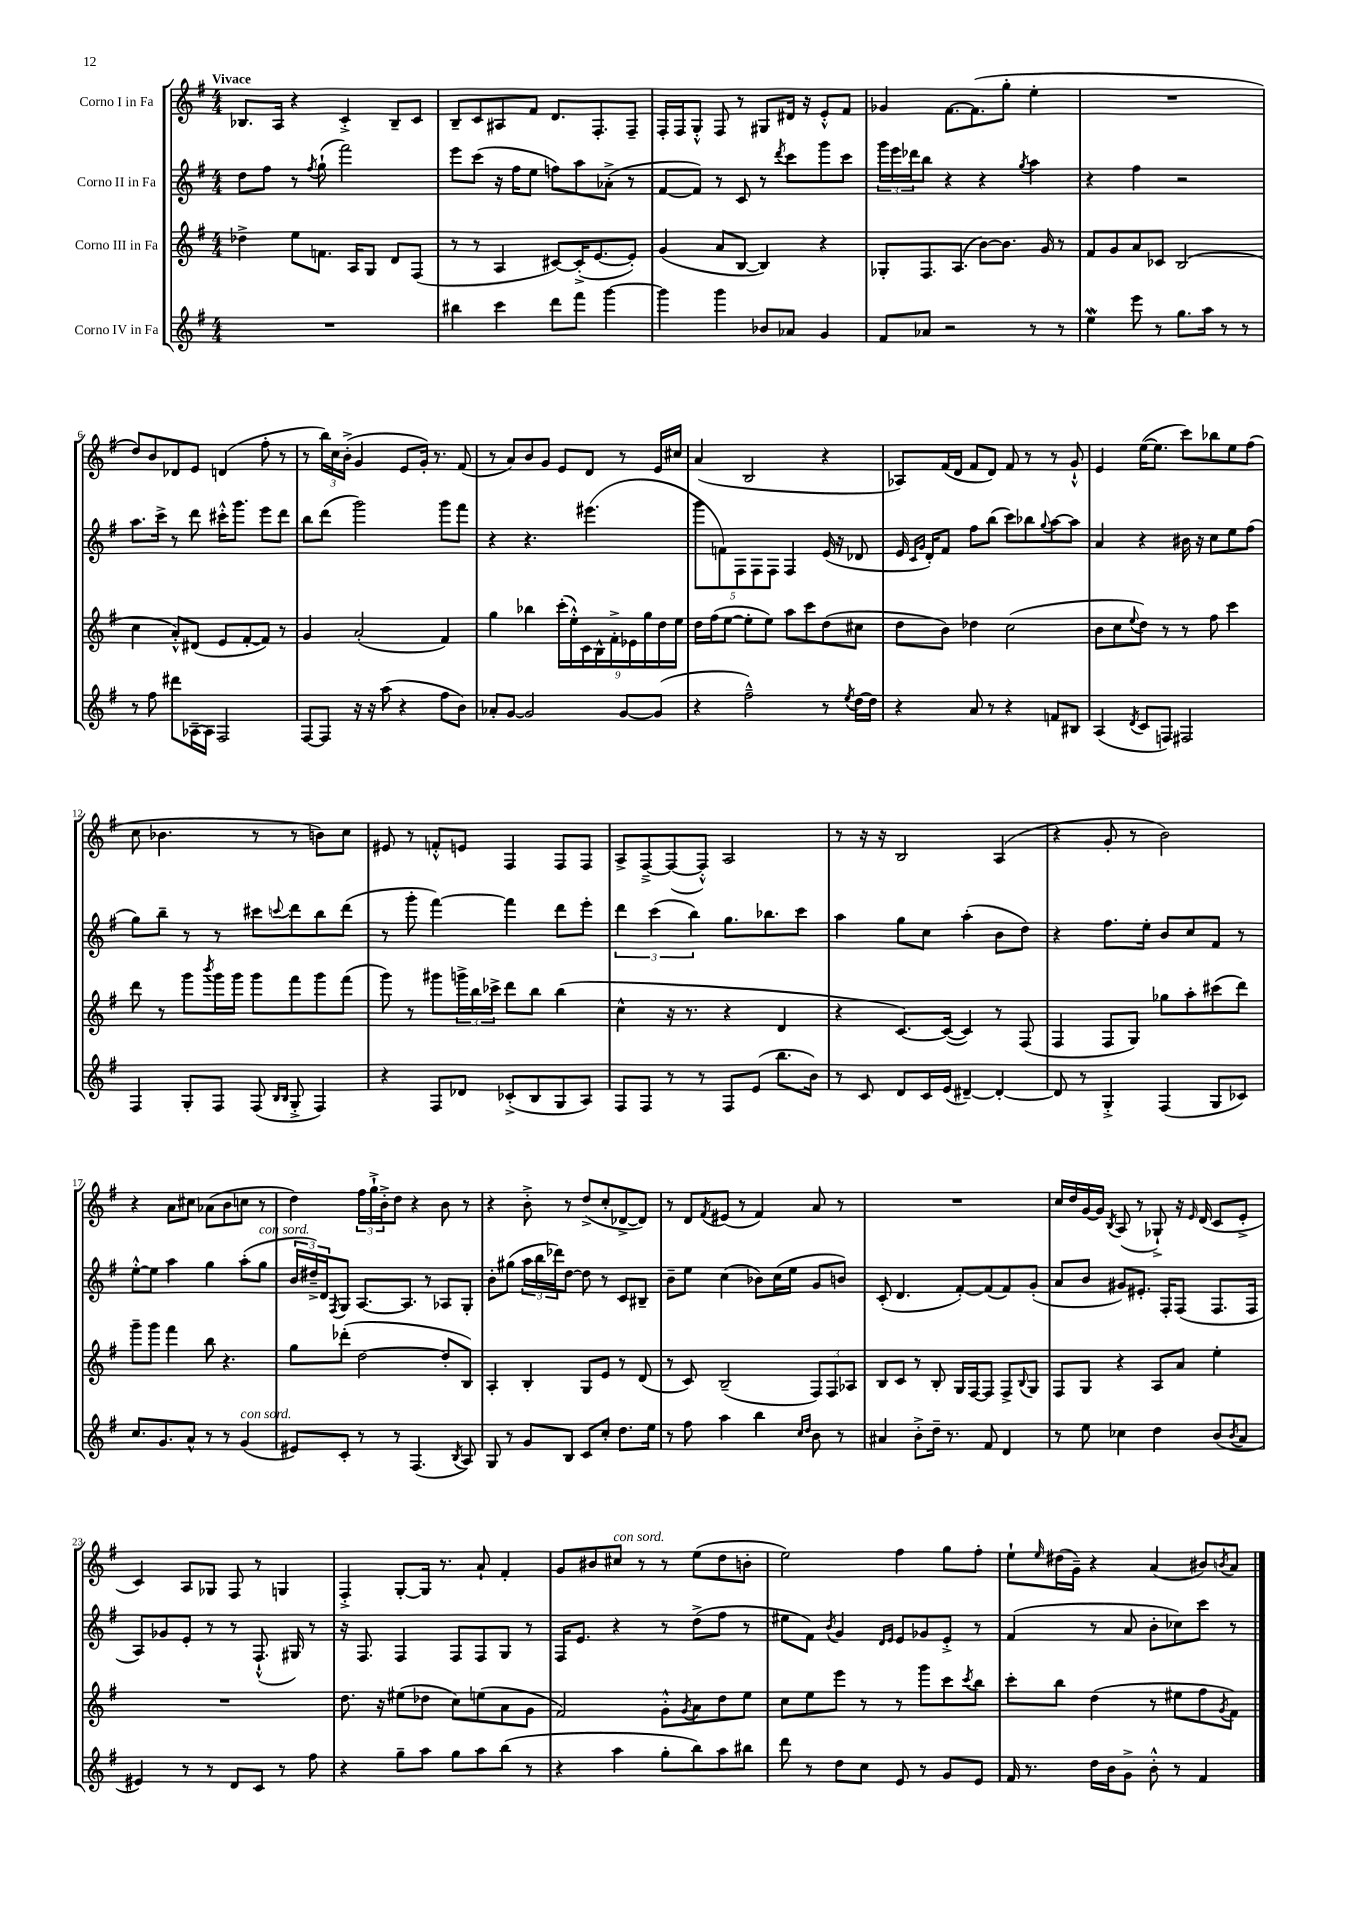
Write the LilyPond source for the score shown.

<<
\new StaffGroup <<
\new Staff = "s0" \with { instrumentName = "Corno I in Fa" } {
    \clef treble \key g \major \numericTimeSignature \time 4/4 \tempo "Vivace"
    bes8. a16 r4 c'4-.-> bes8-- c'8 |
    b8-- c'8 ais8 fis'8 d'8. fis8.-. fis8-- |
    fis16-. fis16 g8-.-^ fis8 r8 gis8 dis'16 r16 e'8-.-^ fis'8 |
    ges'4 fis'8.~ fis'8.( g''8-. e''4-. |
    R1 |
    d''8) b'8 des'8 e'8 d'4( fis''8-. r8 |
    r8 \tuplet 3/2 { b''16) c''16 b'16-.->( } g'4 e'8 g'16-.) r8. fis'8( |
    r8 a'8) b'8 g'8 e'8 d'8 r8 e'16 cis''16 |
    a'4( b2 r4 |
    aes8) fis'16( d'16 fis'8 d'8) fis'8 r8 r8 g'8-!-^ |
    e'4 e''16~( e''8. c'''8) bes''8 e''8 fis''8( |
    c''8 bes'4. r8 r8 b'8) c''8 |
    eis'8 r8 f'8-.-^ e'8 fis4 fis8 fis8 |
    a8-> fis8~---> fis8~( fis8-.-^) a2 |
    r8 r16 r16 b2 a4( |
    r4 g'8-. r8 b'2) |
    r4 a'8 cis''8 aes'8( b'8 c''8 r8 |
    d''4) \tuplet 3/2 { fis''16 g''16-!-> b'16-.-> } d''8 r4 b'8 r8 |
    r4 b'8-.-> r8 d''8->( c''8-. des'8~-> des'8) |
    r8 d'8 \acciaccatura { fis'8 } eis'8( r8 fis'4) a'8 r8 |
    R1 |
    c''16 d''16 g'16~ g'16 \acciaccatura { b8 } a8( r8 ges8-!->) r16 \grace { e'16 } d'16( c'8 e'8-.-> |
    c'4) a8 ges8 fis8 r8 g4 |
    fis4-.-> g8~-. g16 r8. a'8-! fis'4-. |
    g'8 bis'8 cis''8^\markup { \italic "con sord." } r8 r8 e''8( d''8 b'8-. |
    e''2) fis''4 g''8 fis''8-. |
    e''8-! \grace { e''16 } dis''16( g'16--) r4 a'4( bis'8) \acciaccatura { b'8 } a'8 \bar "|." |
}
\new Staff = "s1" \with { instrumentName = "Corno II in Fa" } {
    \clef treble \key g \major \numericTimeSignature \time 4/4
    d''8 fis''8 r8 \acciaccatura { fis''8 } g''8-!( fis'''2) |
    e'''8 c'''8( r16 fis''16 e''8 f''8) a''8 aes'8-.->( r8 |
    fis'8~ fis'8) r8 c'8 r8 \acciaccatura { d'''8 } c'''8 g'''8 c'''8 |
    \tuplet 3/2 { g'''16 e'''16 des'''16 } b''8 r4 r4 \acciaccatura { g''8 } a''4 |
    r4 fis''4 r2 |
    a''8. c'''16-> r8 d'''8 cis'''16-.-^ g'''8. e'''8 d'''8 |
    b''8 d'''8( g'''2) g'''8 fis'''8 |
    r4 r4. eis'''4.( |
    \tuplet 5/4 { g'''8 f'8) fis8 fis8 fis8 } fis4 e'16( r16 des'8 |
    e'16 \grace { c'16 g'16 } d'16-.) fis'8 fis''8 b''8( c'''8) bes''8 \appoggiatura { g''8 } a''8~ a''8 |
    a'4 r4 bis'16 r16 c''8 e''8 fis''8( |
    g''8) b''8-- r8 r8 cis'''8 \appoggiatura { c'''8 } d'''8 b''8 d'''8( |
    r8 g'''8-. fis'''4~) fis'''4 d'''8 e'''8-. |
    \tuplet 3/2 { d'''4 c'''4( b''4) } g''8. bes''8. c'''8 |
    a''4 g''8 c''8 a''4-.( b'8 d''8) |
    r4 fis''8. e''16-. b'8 c''8 fis'8 r8 |
    e''8~-.-^ e''8 a''4 g''4 a''8-.( g''8^\markup { \italic "con sord." } |
    \tuplet 3/2 { b'16 dis''16--->) d'16 } \acciaccatura { fis8 } g8 a8.~ a8. r8 aes8 g8-. |
    b'8-. gis''8( \tuplet 3/2 { a''16 b''16 des'''16) } d''8~ d''8 r8 c'8 bis8-- |
    b'8-- e''8 c''4( bes'8) c''16( e''16 g'8 b'8) |
    c'8-.( d'4. fis'8~-.) fis'8( fis'8) g'8-.( |
    a'8 b'8 gis'8) eis'8.-. fis16-. fis8( fis8. fis16 |
    a8) ges'8 e'8-. r8 r8 fis8.-!-^( gis16) r8 |
    r16 fis8. fis4 fis8 fis8 g8 r8 |
    fis16 e'8. r4 r8 d''8->( fis''8 r8 |
    eis''8 fis'8) \acciaccatura { b'8 } g'4 \grace { d'16 e'16 } e'8 ges'8 e'8-.-> r8 |
    fis'4( r8 a'8 b'8-. ces''8) c'''8 r8 \bar "|." |
}
\new Staff = "s2" \with { instrumentName = "Corno III in Fa" } {
    \clef treble \key g \major \numericTimeSignature \time 4/4
    des''4-> e''8 f'8. a16 g8 d'8 fis8( |
    r8 r8 a4 cis'8~) cis'16-.->( e'8.~ e'8-.) |
    g'4( a'8 b8~ b4) r4 |
    ges8-. fis8. a8.( b'8~) b'8. g'16 r8 |
    fis'8 g'8 a'8 ces'8 b2( |
    c''4 a'8-.-^) dis'8( e'8 fis'8~-. fis'8) r8 |
    g'4 a'2-.( fis'4) |
    g''4 bes''4 \tuplet 9/8 { c'''16-.( e''16-.-^) c'16 b16-^ fis'16-.-> ees'16 g''16 d''16 e''16 } |
    d''16 fis''16( e''8~ e''8-. e''8) a''8 c'''8 d''8( cis''8 |
    d''8 b'8) des''4 c''2( |
    b'8 c''8 \appoggiatura { e''8 } d''8) r8 r8 fis''8 c'''4 |
    d'''8 r8 g'''8 \acciaccatura { b'''8 } g'''16 g'''16 g'''8 fis'''8 g'''8 fis'''8( |
    g'''8) r8 gis'''8 \tuplet 3/2 { g'''16-> b''16 ces'''16-> } d'''8 b''8 b''4( |
    c''4-^ r16 r8. r4 d'4 |
    r4 c'8.~) c'16~( c'4) r8 fis8( |
    fis4 fis8 g8) ges''8 a''8-. cis'''8( d'''8) |
    g'''8-- g'''8 fis'''4 b''8 r4. |
    g''8 des'''8-.( d''2~ d''8-. b8) |
    a4-. b4-. g8 e'8 r8 d'8( |
    r8 c'8) b2--( \tuplet 3/2 { fis8) fis8 aes8 } |
    b8 c'8 r8 b8-. g16 fis16~ fis8 fis8-> \appoggiatura { b8 } g8 |
    fis8 g8 r4 a8 a'8 e''4-. |
    R1 |
    d''8. r16 eis''8( des''8 c''8) e''8( a'8 g'8 |
    fis'2) g'8-.-^ \acciaccatura { g'8 } a'8 d''8 e''8 |
    c''8 e''8 e'''8 r8 r8 g'''8 c'''8 \acciaccatura { c'''8 } b''8 |
    c'''8-. b''8 d''4( r8 eis''8 fis''8 \acciaccatura { g'8 } fis'8) \bar "|." |
}
\new Staff = "s3" \with { instrumentName = "Corno IV in Fa" } {
    \clef treble \key g \major \numericTimeSignature \time 4/4
    R1 |
    bis''4 c'''4 d'''8 fis'''8 g'''4~ |
    g'''4 g'''4 bes'8 aes'8 g'4 |
    fis'8 aes'8 r2 r8 r8 |
    e''4\mordent e'''8 r8 g''8. a''16 r8 r8 |
    r8 fis''8 dis'''8 aes16~-- aes16 fis2 |
    fis8~ fis8 r16 r16 a''8( r4 fis''8 b'8) |
    aes'8-. g'8~ g'2 g'8~ g'8( |
    r4 fis''2---^) r8 \acciaccatura { e''8 } d''16~ d''16 |
    r4 a'8 r8 r4 f'8 bis8 |
    a4( \acciaccatura { d'8 } c'8 f8) fis2 |
    fis4 g8-. fis8 fis8( \grace { b16 b16 } g8-.-> fis4) |
    r4 fis8 des'8 ces'8-.->( b8 g8 a8) |
    fis8 fis8 r8 r8 fis8 e'8( b''8. b'16) |
    r8 c'8 d'8 c'16 e'16( dis'4~--) dis'4~-. |
    dis'8 r8 g4-.-> fis4( g8 ces'8) |
    c''8. g'8. a'8-^ r8 r8 g'4^\markup { \italic "con sord." }( |
    eis'8) c'8-. r8 r8 fis4.( \acciaccatura { b8 } a8) |
    g8 r8 g'8 b8 c'8 c''8-. d''8. e''16 |
    r8 fis''8 a''4 b''4 \grace { c''16 d''16 } b'8 r8 |
    ais'4 b'8-.-> d''16-- r8. fis'8 d'4 |
    r8 e''8 ces''4 d''4 b'8( \acciaccatura { b'8 } a'8 |
    eis'4) r8 r8 d'8 c'8 r8 fis''8 |
    r4 g''8-- a''8 g''8 a''8 b''8( r8 |
    r4 a''4 g''8-. b''8) a''8 bis''8 |
    d'''8 r8 d''8 c''8 e'8 r8 g'8 e'8 |
    fis'16 r8. d''16 b'16 g'8-> b'8-.-^ r8 fis'4 \bar "|." |
}
>>
>>
